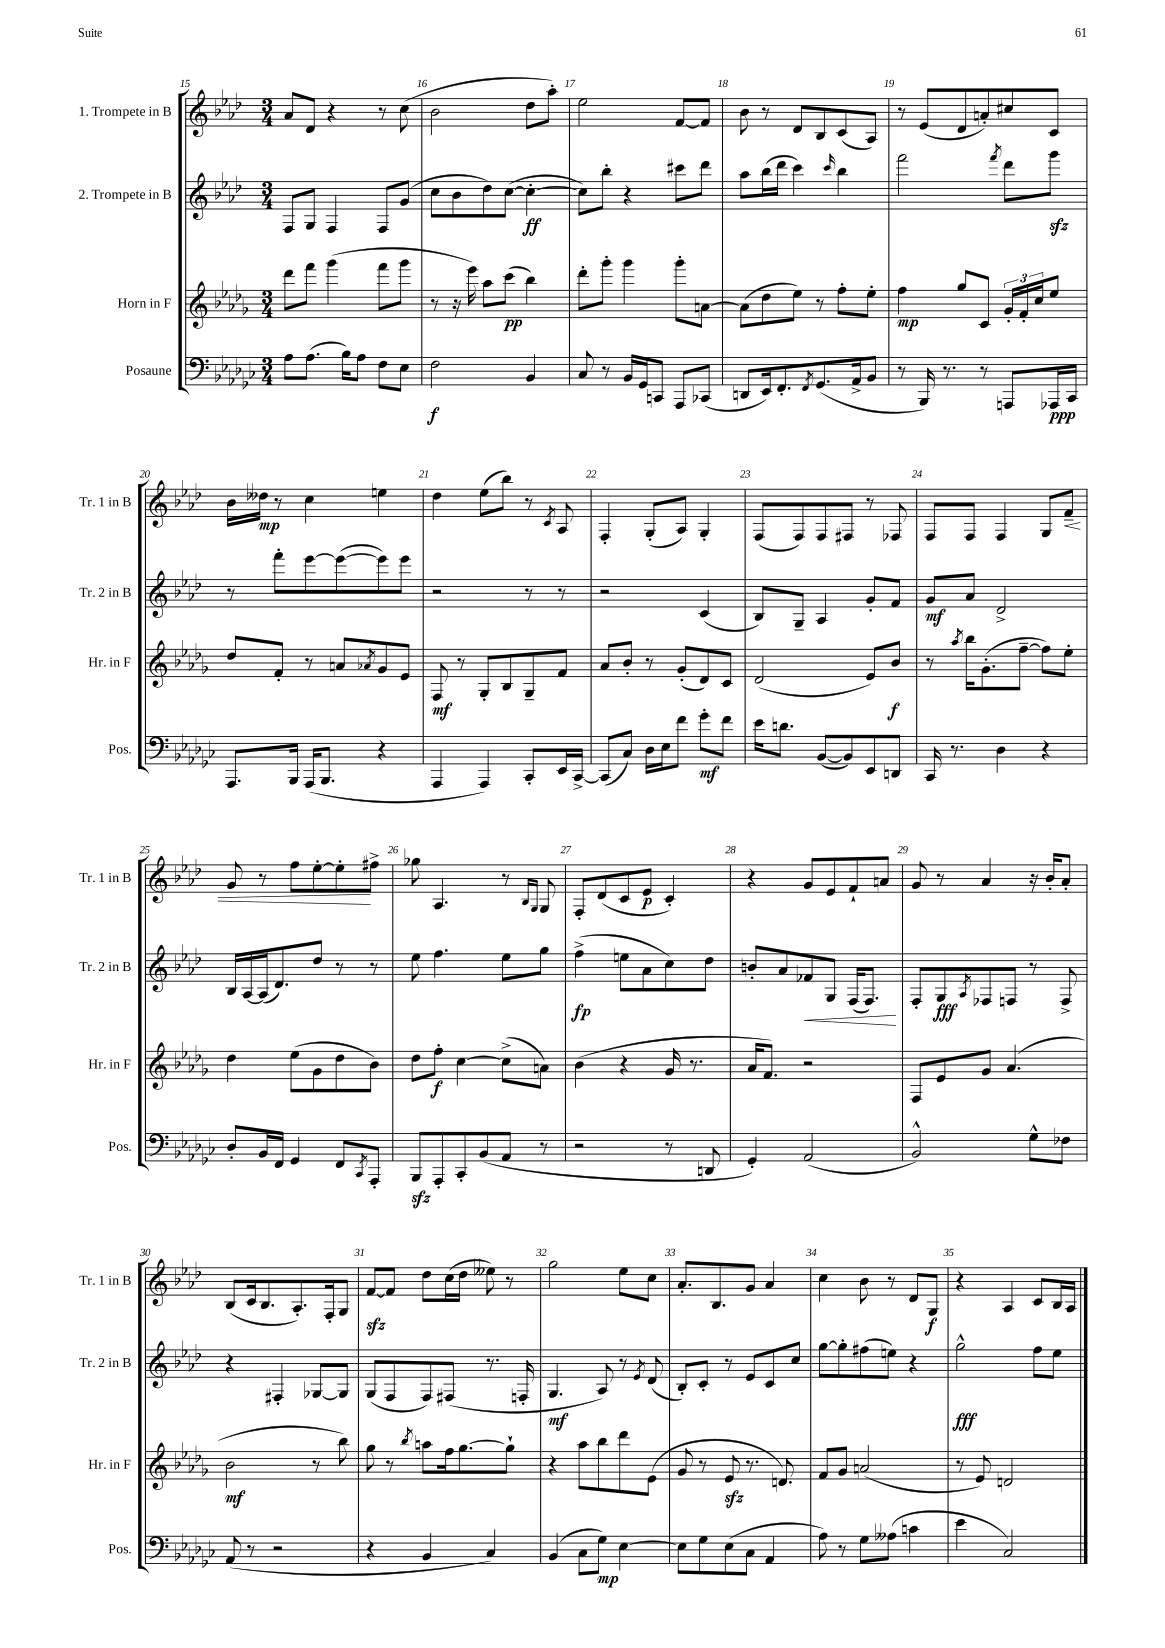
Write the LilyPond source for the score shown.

<<
\new StaffGroup <<
\new Staff = "s0" \with { instrumentName = "1. Trompete in B" shortInstrumentName = "Tr. 1 in B" } {
    \clef treble \key aes \major \numericTimeSignature \time 3/4
    aes'8 des'8 r4 r8 c''8( |
    bes'2 des''8 aes''8-.) |
    ees''2 f'8~ f'8 |
    bes'8 r8 des'8 bes8 c'8( aes8) |
    r8 ees'8( des'8 a'8-.) cis''8 c'8 |
    bes'16 deses''16\mp r8 c''4 e''4 |
    des''4 ees''8( bes''8) r8 \acciaccatura { c'8 } aes8 |
    f4-. g8-.( aes8) g4-. |
    f8( f8) f8 fis8 r8 fes8 |
    f8 f8 f4 g8 f'8--\< |
    g'8 r8 f''8 ees''8~-. ees''8-.\! fis''8-> |
    ges''8 aes4. r8 \grace { bes16 g16 } g8 |
    f8-. des'8( c'8 ees'8\p c'4-.) |
    r4 g'8 ees'8 f'8-! a'8 |
    g'8 r8 aes'4 r16 bes'16-. aes'8-. |
    bes8( c'16 bes8. aes8.-.) f16-. g8 |
    f'8~\sfz f'8 des''8 c''16( des''16 eeses''8) r8 |
    g''2 ees''8 c''8 |
    aes'8.-. bes8. g'8 aes'4 |
    c''4 bes'8 r8 des'8 g8\f |
    r4 aes4 c'8 bes16 aes16 \bar "|." |
}
\new Staff = "s1" \with { instrumentName = "2. Trompete in B" shortInstrumentName = "Tr. 2 in B" } {
    \clef treble \key aes \major \numericTimeSignature \time 3/4
    f8 g8 f4 f8 g'8( |
    c''8 bes'8 des''8) c''8~( c''4~-.\ff |
    c''8) bes''8-. r4 cis'''8 des'''8 |
    aes''8 bes''16( des'''16 c'''4) \grace { c'''16 } bes''4 |
    f'''2 \acciaccatura { f'''8 } des'''8 g'''8\sfz |
    r8 f'''8-. ees'''8~ ees'''8~( ees'''8) ees'''8 |
    r2 r8 r8 |
    r2 c'4( |
    bes8) g8-- aes4 g'8-. f'8 |
    g'8\mf aes'8 des'2-> |
    bes16 aes16~ aes16( des'8.) des''8 r8 r8 |
    ees''8 f''4. ees''8 g''8 |
    f''4->\fp( e''8 aes'8 c''8) des''8 |
    b'8-. aes'8 fes'8\< g8 f16( f8.\!) |
    f8-. g8\fff \acciaccatura { aes8 } fes8 f8 r8 f8-> |
    r4 fis4-. ges8~ ges8 |
    g8( f8 f8) fis8( r8. f16-. |
    g4.\mf aes8) r8 \acciaccatura { ees'8 } des'8( |
    bes8-.) c'8-. r8 ees'8 c'8 c''8 |
    g''8~ g''8-. fis''8( e''8) r4 |
    g''2-^\fff f''8 ees''8 \bar "|." |
}
\new Staff = "s2" \with { instrumentName = "Horn in F" shortInstrumentName = "Hr. in F" } {
    \clef treble \key des \major \numericTimeSignature \time 3/4
    des'''8 f'''8 ges'''4( f'''8 ges'''8 |
    r8 r16 ees'''16) aes''8 c'''8\pp( bes''4) |
    des'''8-. ges'''8-. ges'''4 ges'''8-. a'8~ |
    a'8( des''8 ees''8) r8 f''8-. ees''8-. |
    f''4\mp ges''8 c'8 \tuplet 3/2 { ges'16-. f'16-. c''16 } ees''8 |
    des''8 f'8-. r8 a'8 \acciaccatura { aes'8 } ges'8 ees'8 |
    f8\mf r8 ges8-. bes8 ges8-- f'8 |
    aes'8 bes'8-. r8 ges'8-.( des'8) c'8 |
    des'2( ees'8) bes'8\f |
    r8 \acciaccatura { aes''8 } bes''16 ges'8.-.( f''8~-- f''8) ees''8-. |
    des''4 ees''8( ges'8 des''8 bes'8) |
    des''8 f''8-.\f c''4~ c''8->( a'8) |
    bes'4( r4 ges'16 r8. |
    aes'16 f'8.) r2 |
    f8 ees'8 ges'8 aes'4.( |
    bes'2\mf r8 bes''8) |
    ges''8 r8 \acciaccatura { bes''8 } a''8 f''16 ges''8.~ ges''8-! |
    r4 aes''8 bes''8 des'''8 ees'8( |
    ges'8 r8 ees'8\sfz r8. d'8.) |
    f'8 ges'8 a'2( |
    r8 ees'8) d'2 \bar "|." |
}
\new Staff = "s3" \with { instrumentName = "Posaune" shortInstrumentName = "Pos." } {
    \clef bass \key ges \major \numericTimeSignature \time 3/4
    aes8 aes8.( bes16) aes8 f8 ees8 |
    f2\f bes,4 |
    ces8 r8 bes,16 ges,16 c,8 aes,,8 ces,8( |
    d,8 ees,16) f,8.-. \acciaccatura { f,8 } ges,8.( aes,16-> bes,8 |
    r8 bes,,16) r8. r8 a,,8 aes,,16\ppp ces,16 |
    aes,,8. bes,,16 aes,,16( bes,,8. r4 |
    aes,,4 aes,,4) ces,8-. ees,16 ces,16~-> |
    ces,8( ces8) des16 ees16 f'8 ges'8-.\mf f'8 |
    ees'16 d'8. bes,8~( bes,8) ees,8 d,8 |
    ces,16 r8. des4 r4 |
    des8-. bes,16 f,16 ges,4 f,8 \acciaccatura { ces,8 } aes,,8-. |
    bes,,8\sfz aes,,8-. ces,8-. bes,8( aes,8 r8 |
    r2 r8 d,8 |
    ges,4-.) aes,2( |
    bes,2-^) ges8-^ fes8 |
    aes,8( r8 r2 |
    r4 bes,4 ces4) |
    bes,4( ces8 ges8\mp) ees4~ |
    ees8 ges8 ees8( ces8 aes,4 |
    aes8) r8 ges8 aeses8( c'4 |
    ees'4 ces2) \bar "|." |
}
>>
>>
\layout { \context { \Score currentBarNumber = #15 \override BarNumber.break-visibility = ##(#f #t #t) barNumberVisibility = #all-bar-numbers-visible } }
